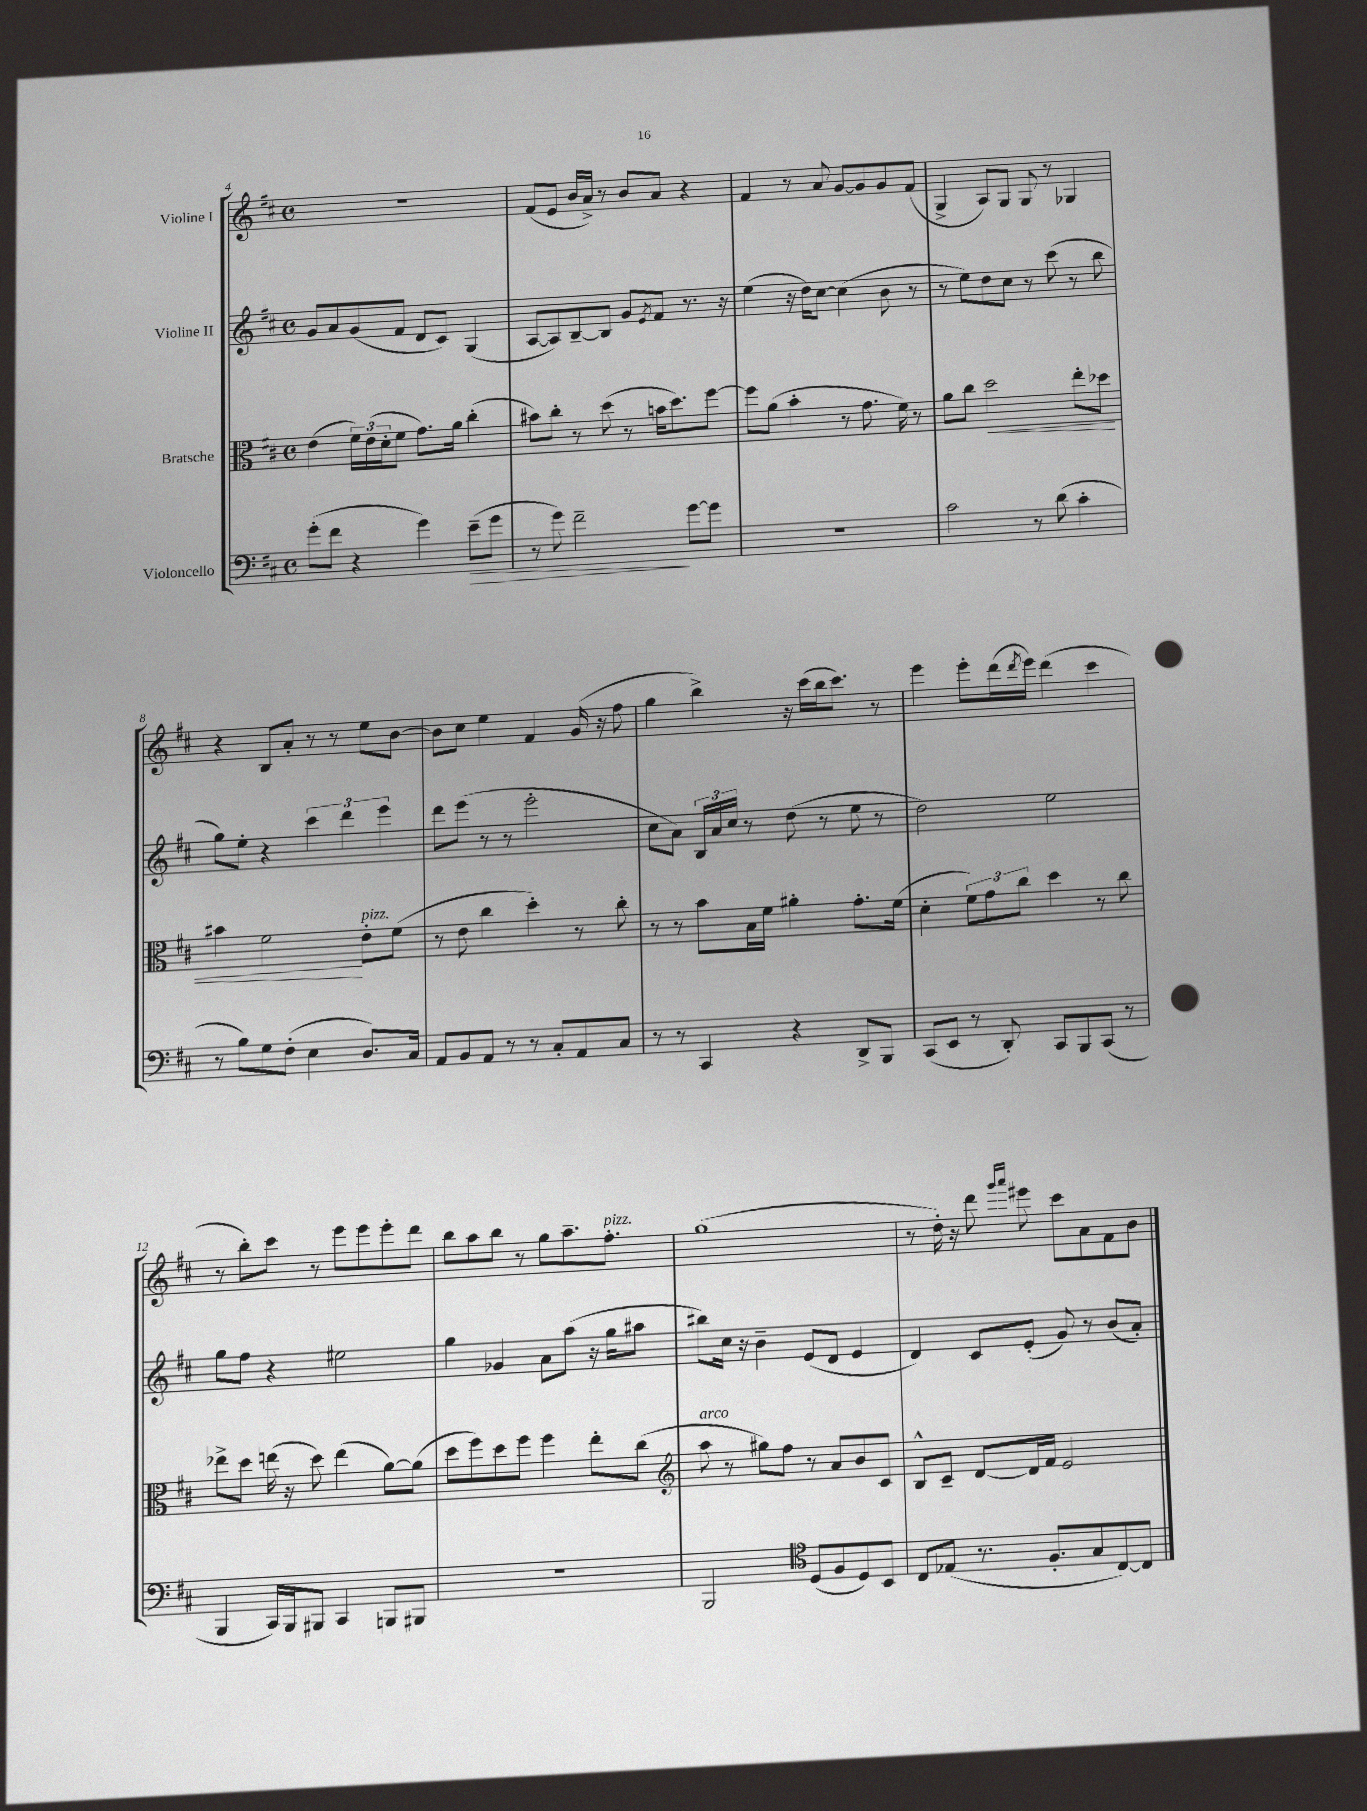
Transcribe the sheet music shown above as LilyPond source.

<<
\new StaffGroup <<
\new Staff = "s0" \with { instrumentName = "Violine I" } {
    \clef treble \key d \major \defaultTimeSignature \time 4/4
    R1 |
    fis'8( e'8 b'16 a'16->) r8 b'8 a'8 r4 |
    fis'4 r8 a'8 g'8~ g'8 g'8 fis'8( |
    g4-> a8) g8 g8 r8 ges4 |
    r4 b8 a'8-. r8 r8 e''8 b'8~ |
    b'8 cis''8 e''4 fis'4 g'16( r16 fis''8 |
    g''4 b''4->) r16 cis'''16( b''16 cis'''8.) r8 |
    e'''4 e'''8-. d'''16( \acciaccatura { d'''8 } e'''16) d'''4( cis'''4 |
    r8 b''8-.) cis'''8 r8 e'''8 e'''8 e'''8-. d'''8 |
    b''8 a''8 b''8 r8 g''8 a''8.-- fis''8.-.^\markup { \italic "pizz." } |
    g''1( |
    r8 d''16-.) r16 d'''8 \grace { g'''16 a'''16 } eis'''8 cis'''8 a'8 fis'8 b'8 \bar "|." |
}
\new Staff = "s1" \with { instrumentName = "Violine II" } {
    \clef treble \key d \major \defaultTimeSignature \time 4/4
    g'8 a'8 g'8( fis'8 d'8 cis'8) g4( |
    a8~ a8) b8~-- b8 g'8 \acciaccatura { e'8 } fis'8 r8. r16 |
    e''4( r16 d''16) cis''8~ cis''4( b'8 r8 |
    r8 e''8) d''8 cis''8 r8 cis'''8( r8 b''8 |
    g''8) e''8-. r4 \tuplet 3/2 { cis'''4 d'''4 e'''4 } |
    d'''8 e'''8( r8 r8 e'''2-. |
    cis''8 a'8) \tuplet 3/2 { b16 a'16 cis''16 } r8 d''8( r8 e''8 r8 |
    d''2) e''2 |
    g''8 fis''8 r4 eis''2 |
    g''4 ges'4 a'8 a''8( r16 g''16 ais''8 |
    bis''8) cis''16 r16 b'4-- e'8( d'8 e'4 |
    d'4) cis'8 e'8-.( g'8) r8 b'8( a'8-.) \bar "|." |
}
\new Staff = "s2" \with { instrumentName = "Bratsche" } {
    \clef alto \key d \major \defaultTimeSignature \time 4/4
    e'4( \tuplet 3/2 { fis'16) e'16( d'16-. } fis'8 g'8.) a'16 cis''4-.( |
    bis'8) cis''8-. r8 d''8( r8 b'16 d''8.) fis''8~ |
    fis''8 a'8( b'4-. r8 g'8. fis'16) r8 |
    a'8 cis''8 d''2\< e''8-. des''8 |
    bis'4 fis'2\! e'8-.^\markup { \italic "pizz." } fis'8( |
    r8 e'8 cis''4 d''4-.) r8 cis''8-. |
    r8 r8 b'8 b16 fis'16 ais'4-. g'8.-. fis'16( |
    d'4-. \tuplet 3/2 { fis'8) g'8 cis''8 } d''4 r8 cis''8 |
    ees''8-> d''8 e''16( r16 d''8) e''4( a'8~) a'8( |
    d''8 fis''8) d''8 fis''8 fis''4 e''8-. cis''8( |
    \clef treble a''8^\markup { \italic "arco" } r8 gis''8) fis''8 r8 a'8 b'8 cis'8 |
    b8-^ cis'8-- d'8~ d'16 fis'16 e'2 \bar "|." |
}
\new Staff = "s3" \with { instrumentName = "Violoncello" } {
    \clef bass \key d \major \defaultTimeSignature \time 4/4
    g'8-.( fis'8 r4 g'4) e'8--\>( g'8 |
    r8 g'8) fis'2--\! g'8~ g'8 |
    R1 |
    cis'2 r8 d'8( cis'4-. |
    r8 b8) g8 fis8-.( e4 d8.) cis16 |
    a,8 b,8 a,8 r8 r8 cis8-. a,8 cis8 |
    r8 r8 cis,4 r4 d,8-> b,,8 |
    cis,8( e,8 r8 d,8-.) cis,8 b,,8 cis,8( r8 |
    b,,4 cis,16) b,,16 bis,,8 cis,4 b,,8 bis,,8 |
    R1 |
    b,,2 \clef tenor d8( fis8 d8) b,8 |
    cis8 ees8( r8. fis8.-. g8 cis8~) cis8 \bar "|." |
}
>>
>>
\layout { \context { \Score currentBarNumber = #4 } }
